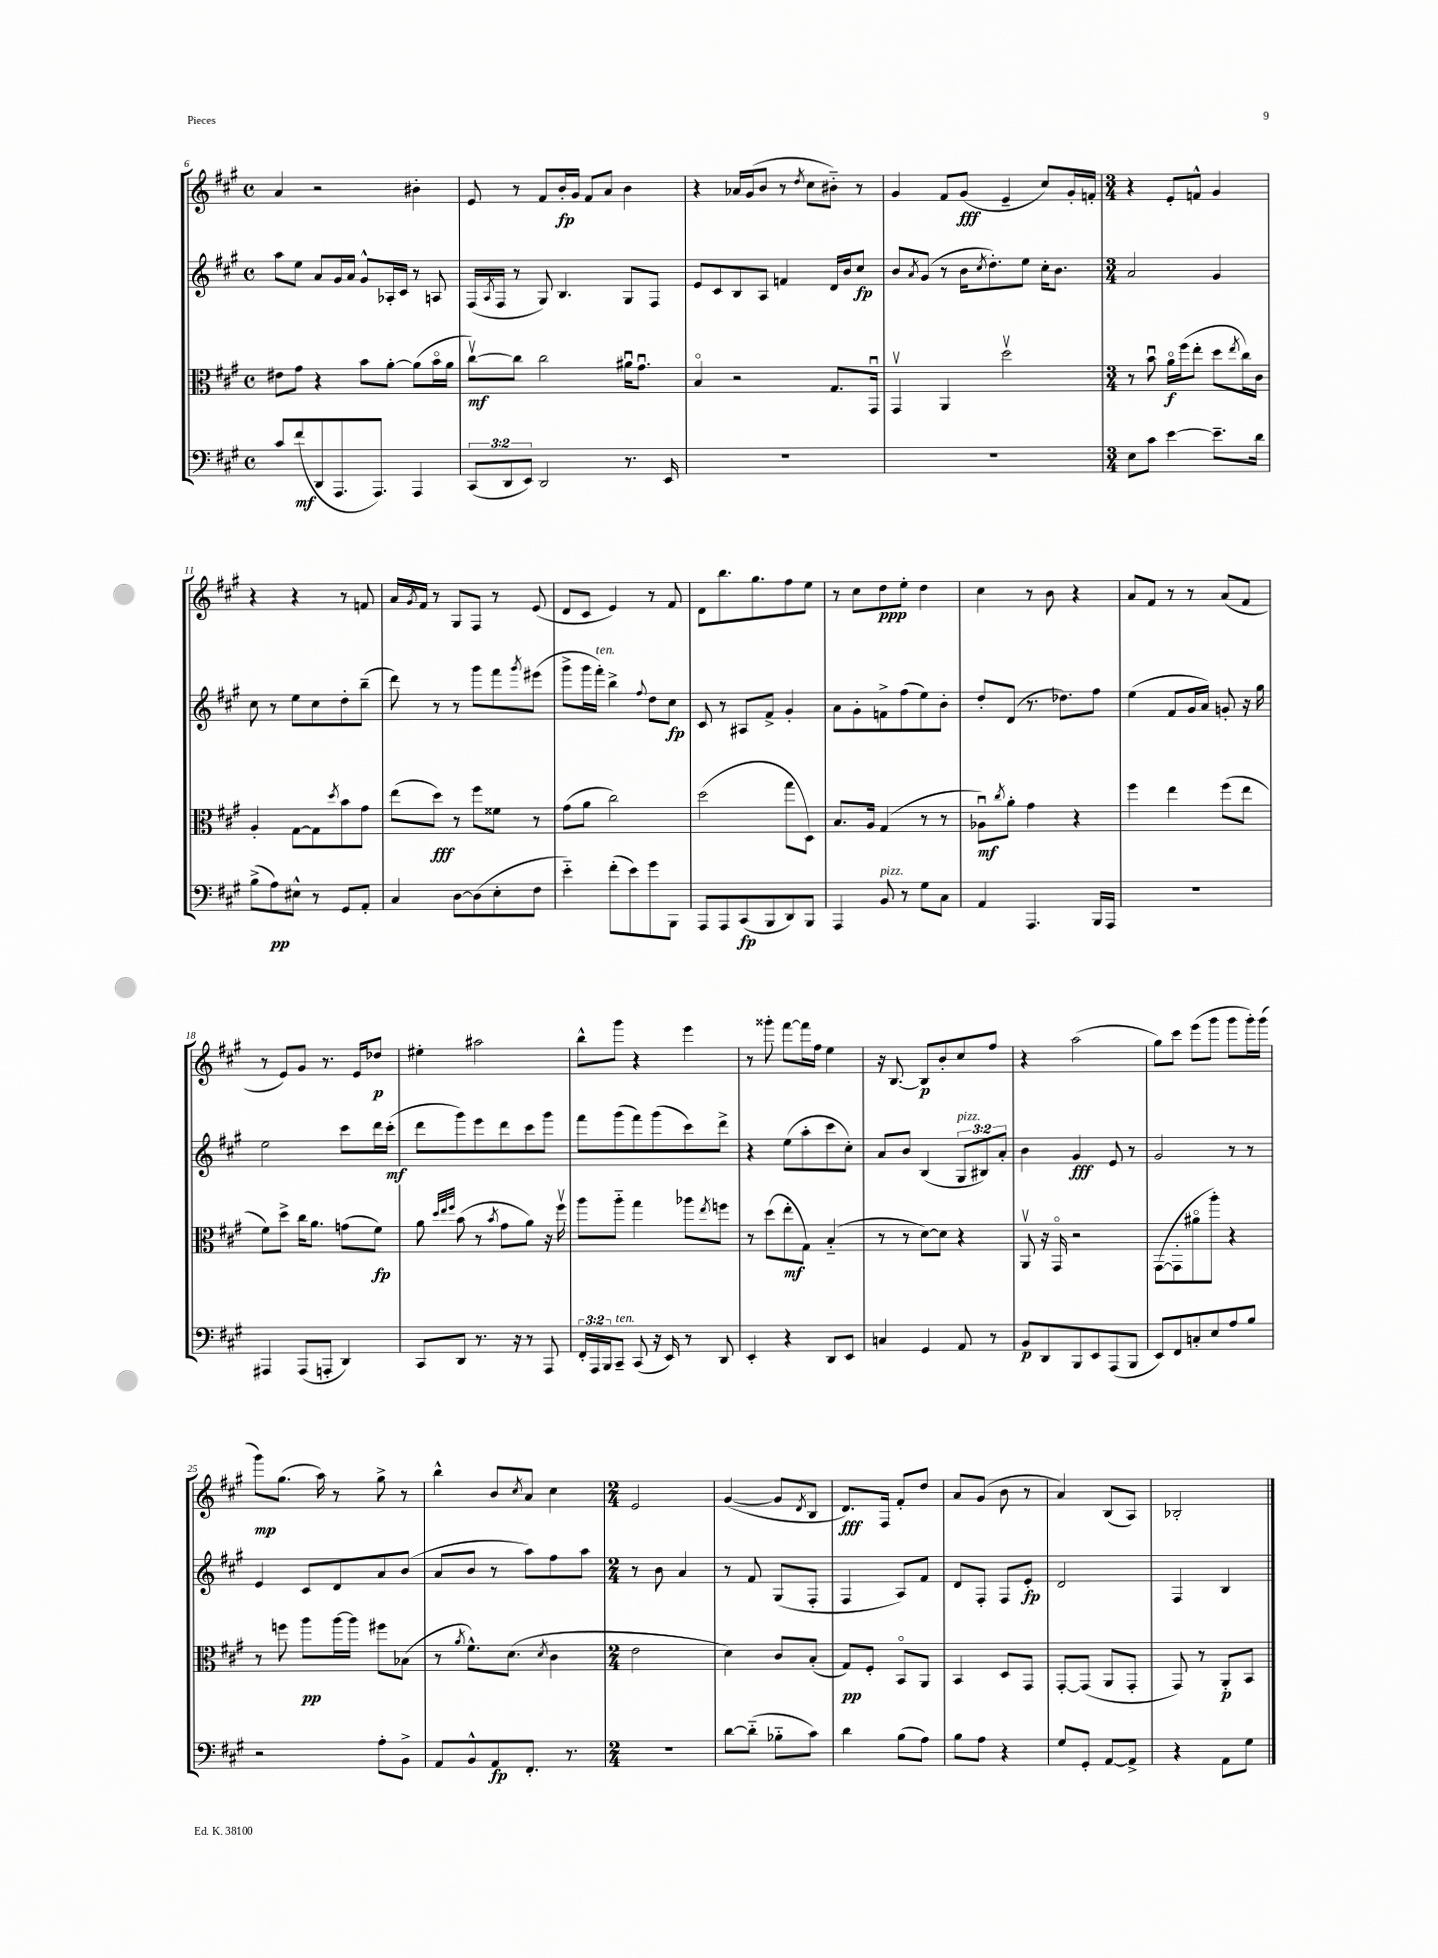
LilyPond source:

<<
\new StaffGroup <<
\new Staff = "s0" {
    \clef treble \key a \major \defaultTimeSignature \time 4/4
    a'4 r2 bis'4-. |
    e'8 r8 fis'8 b'16-.\fp gis'16 fis'8 a'8 b'4 |
    r4 aes'16 gis'16( b'8 r8 \acciaccatura { d''8 } cis''8 bis'8-_) r8 |
    gis'4 fis'8 gis'8\fff( e'4-- cis''8) gis'16-. f'16-. |
    \numericTimeSignature \time 3/4 r4 e'8-. f'8-^ gis'4 |
    r4 r4 r8 f'8 |
    a'16 \acciaccatura { gis'8 } fis'16 r8 gis8 fis8 r8 e'8( |
    d'8 cis'8 e'4) r8 fis'8 |
    d'8 b''8. gis''8. fis''8 e''8 |
    r8 cis''8 d''8\ppp e''8-. d''4 |
    cis''4 r8 b'8 r4 |
    a'8 fis'8 r8 r8 a'8( fis'8 |
    r8 e'8) gis'8 r8. e'16 des''8\p |
    eis''4-. ais''2 |
    b''8-^ gis'''8 r4 e'''4 |
    r8 gisis'''8-. fis'''8~ fis'''16 fis''16 e''4 |
    r16 b8.~ b8\p b'8-. cis''8 fis''8 |
    r4 a''2( |
    gis''8) cis'''8 e'''8( gis'''8 gis'''8 gis'''16-.) gis'''16( |
    gis'''8\mp) gis''8.( a''16) r8 gis''8-> r8 |
    b''4-^ b'8 \acciaccatura { cis''8 } a'8 cis''4 |
    \numericTimeSignature \time 2/4 e'2 |
    gis'4~( gis'8 \acciaccatura { d'8 } b8 |
    d'8.\fff) fis16 fis'8-. d''8 |
    a'8 gis'8( b'8 r8 |
    a'4) b8( a8) |
    bes2-. \bar "|." |
}
\new Staff = "s1" {
    \clef treble \key a \major \defaultTimeSignature \time 4/4 \override Staff.TupletNumber.text = #tuplet-number::calc-fraction-text
    a''8 e''8 a'8 gis'16 a'16 gis'8-^ aes16-. cis'16 r8 a8 |
    fis16( \acciaccatura { a8 } fis16 r8 gis8) b4. gis8 fis8 |
    e'8 cis'8 b8 a8 f'4 d'16 b'16 cis''8\fp |
    b'8 \acciaccatura { a'8 } gis'8( r8 b'16 \acciaccatura { cis''8 } d''8.-.) e''8 cis''16-. b'8. |
    \numericTimeSignature \time 3/4 a'2 gis'4 |
    cis''8 r8 e''8 cis''8 d''8-. b''8--( |
    d'''8) r8 r8 gis'''8 fis'''8 \acciaccatura { gis'''8 } eis'''8( |
    gis'''8-> gis'''16 fis'''16-.^\markup { \italic "ten." }) b''4-> \appoggiatura { fis''8 } d''8 cis''8\fp |
    cis'8 r8 ais8 fis'8-> gis'4-. |
    a'8 gis'8-. f'8-> fis''8( e''8) b'8-. |
    d''8-. d'8( r8. des''8.) fis''8 |
    e''4( fis'8 gis'16 a'16) g'8-. r16 gis''16 |
    e''2 cis'''8 d'''16 cis'''16-.\mf( |
    d'''8 gis'''8) e'''8 d'''8 cis'''8 gis'''8 |
    fis'''8 gis'''8( fis'''8) gis'''8( cis'''8) d'''8-> |
    r4 e''8( a''8-. cis'''8 cis''8-.) |
    a'8 b'8 b4( \tuplet 3/2 { gis8^\markup { \italic "pizz." } bis8) a'8-. } |
    b'4 gis'4\fff e'8 r8 |
    gis'2 r8 r8 |
    e'4 cis'8 d'8 a'8 b'8( |
    a'8 b'8 r8 a''8) fis''8 a''8 |
    \numericTimeSignature \time 2/4 r8 b'8 a'4 |
    r8 fis'8 gis8( fis8-. |
    fis4 a8) fis'8 |
    d'8 fis8-. fis8 e'8-.\fp |
    d'2 |
    fis4 b4 \bar "|." |
}
\new Staff = "s2" {
    \clef alto \key a \major \defaultTimeSignature \time 4/4
    eis'8 gis'8 r4 b'8 a'8~-. a'8( b'16\flageolet a'16 |
    cis''8~\upbow\mf) cis''8 cis''2 ais'16\downbow gis'8.\downbow |
    b4\flageolet r2 gis8. gis,16\downbow |
    gis,4\upbow a,4 d''2\upbow |
    \numericTimeSignature \time 3/4 r8 b'8\downbow a'16\flageolet\f fis''16( e''8-. d''8 \acciaccatura { e''8 } cis''16) cis'16 |
    a4-. gis8~ gis8 \acciaccatura { d''8 } b'8 gis'8 |
    e''8( d''8\fff) r8 fis''8 fisis'8 r8 |
    gis'8( a'8 cis''2) |
    d''2( gis''8 d8) |
    b8. a16 gis4( r8 r8 |
    aes8\downbow\mf) \acciaccatura { cis''8 } a'8-. gis'4 r4 |
    fis''4 e''4 fis''8( e''8 |
    fis'8) d''8-> cis''16 a'8. g'8( fis'8\fp) |
    a'8 \grace { d''32 e''32 fis''32 } b'8( r8 \acciaccatura { b'8 } gis'8 a'8) r16 fis''16\upbow |
    a''8 a''8-_ gis''4 aes''8 \acciaccatura { e''8 } f''8 |
    r8 d''8( e''8-.\mf gis8) b4-_( |
    r8 r8 d'8~) d'8 r4 |
    a,8\upbow r16 gis,16\flageolet r2 |
    gis,8~( gis,8-. ais'8\flageolet a''8-.) r4 |
    r8 f''8 a''8\pp a''16~ a''16 fis''8 bes8( |
    r8 \acciaccatura { a'8 } fis'8.-^) d'8.( \acciaccatura { d'8 } cis'4 |
    \numericTimeSignature \time 2/4 e'2 |
    d'4) cis'8 b8-.( |
    gis8\pp) fis8-. b,8\flageolet a,8 |
    b,4 d8 gis,8 |
    gis,8~-. gis,8( a,8 gis,8-. |
    gis,8) r8 a,8-.\p b,8 \bar "|." |
}
\new Staff = "s3" {
    \clef bass \key a \major \defaultTimeSignature \time 4/4 \override Staff.TupletNumber.text = #tuplet-number::calc-fraction-text
    cis'8 fis'8\mf( d,8 a,,8. a,,8.) a,,4 |
    \tuplet 3/2 { cis,8( d,8 e,8) } d,2 r8. e,16 |
    R1 |
    R1 |
    \numericTimeSignature \time 3/4 e8 cis'8 e'4~ e'8.-- d'16 |
    b8->( a8\pp) eis8-^ r8 gis,8 a,8-. |
    cis4 d8~ d8( e8-. fis8 |
    e'4-_) fis'8-.( e'8) gis'8 b,,8 |
    a,,8 a,,8 cis,8\fp( b,,8 d,8) b,,8 |
    a,,4 b,8^\markup { \italic "pizz." } r8 gis8 cis8 |
    a,4 a,,4. b,,16 a,,16 |
    R2. |
    ais,,4 ais,,8( a,,8-. d,4) |
    cis,8 d,8 r8. r16 r8 a,,8 |
    \tuplet 3/2 { fis,16-. a,,16 b,,16 } cis,8--^\markup { \italic "ten." } cis,8( r16 e,16) r8 d,8 |
    e,4-. r4 d,8 e,8 |
    c4 gis,4 a,8 r8 |
    b,8\p d,8 b,,8 e,8 a,,8( b,,8 |
    e,8) fis,8 c8-. e8 a8 b8 |
    r2 a8-. b,8-> |
    a,8 b,8-^ a,8\fp fis,8.-. r8. |
    \numericTimeSignature \time 2/4 R2 |
    d'8~ d'8-_( bes8-_ cis'8) |
    d'4 b8( a8) |
    b8 a8 r4 |
    gis8 gis,8-. a,8~ a,8-> |
    r4 a,8 gis8 \bar "|." |
}
>>
>>
\layout { \context { \Score currentBarNumber = #6 } }
